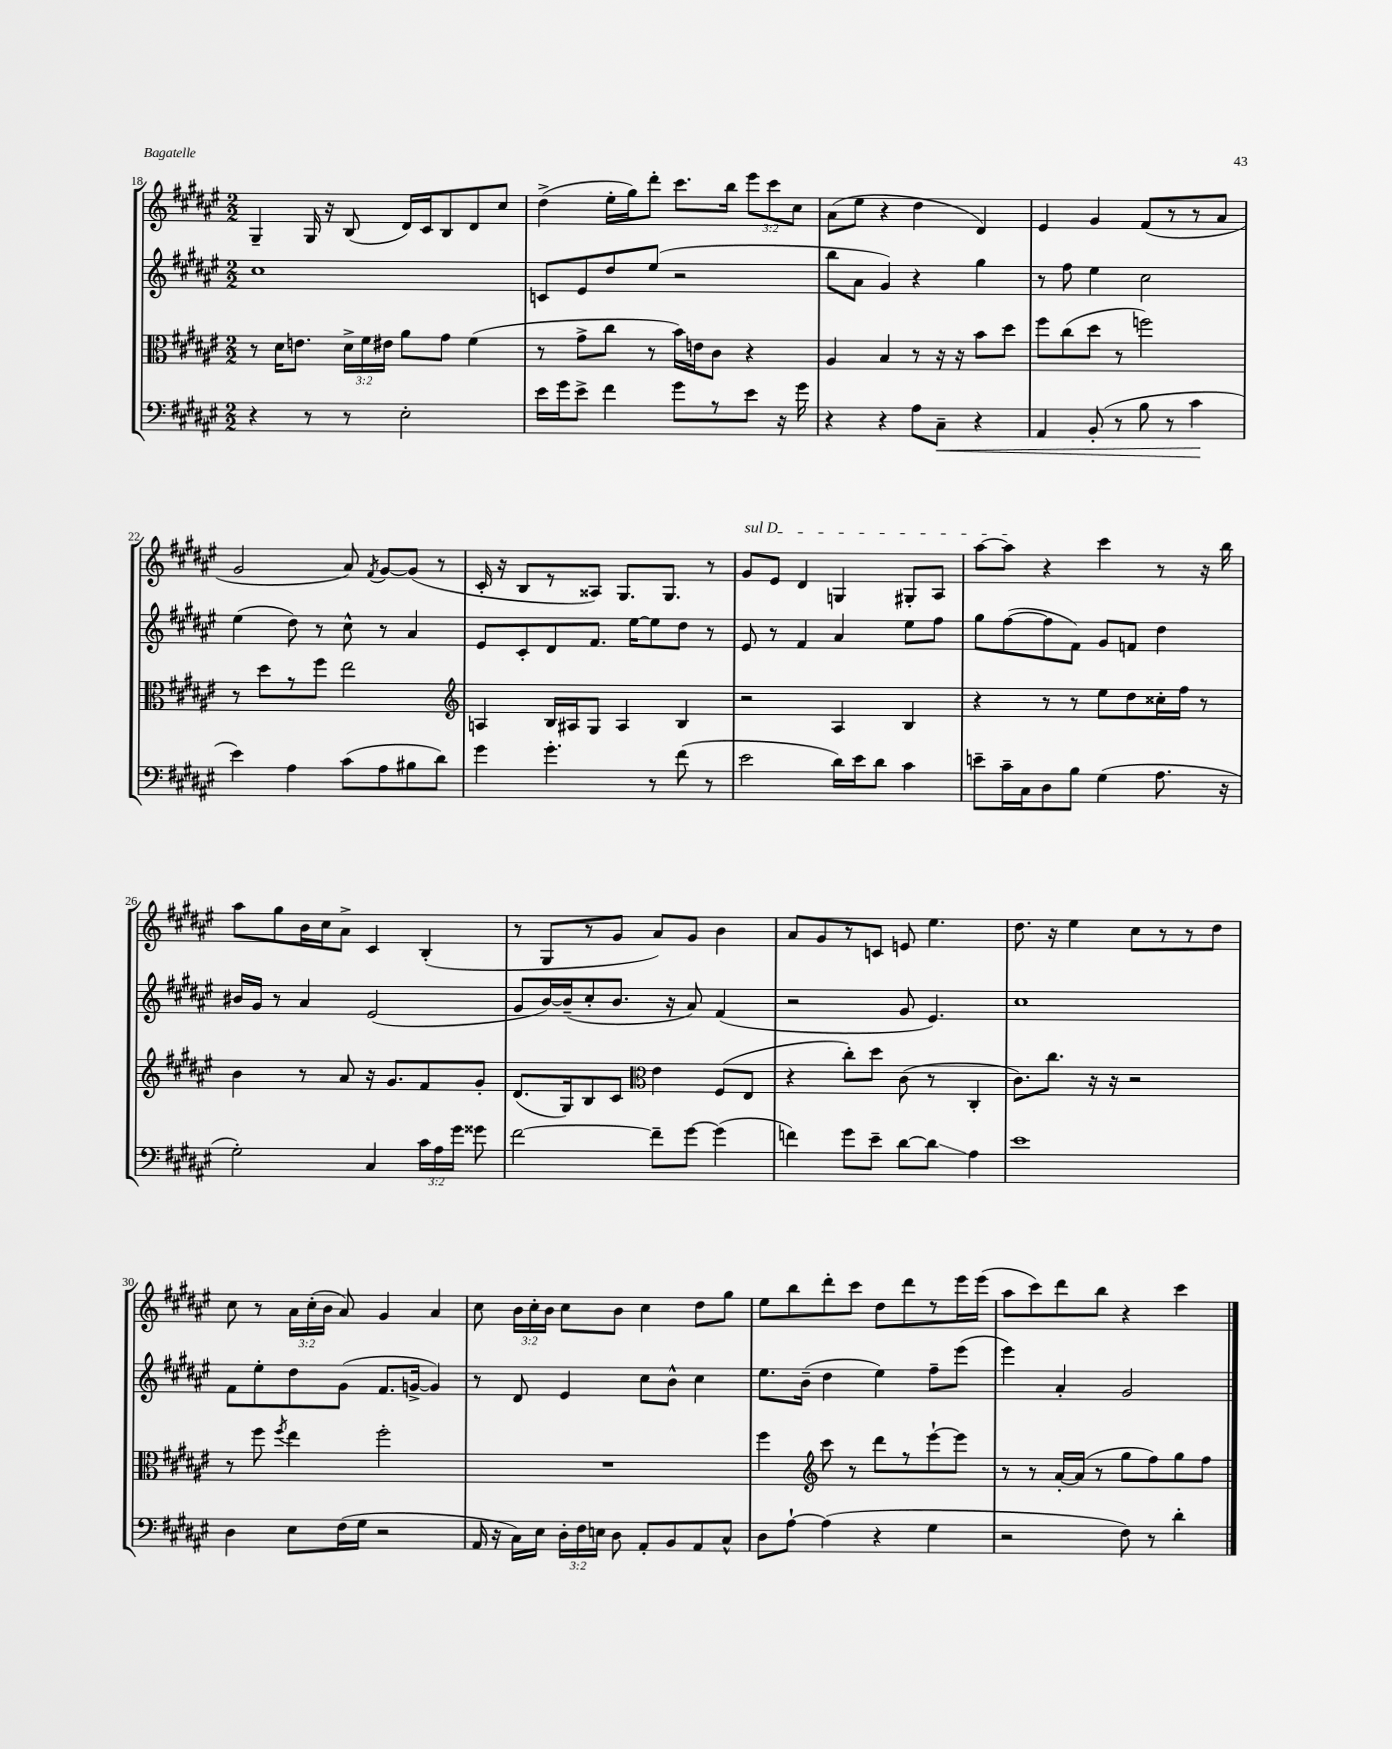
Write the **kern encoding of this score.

**kern	**kern	**kern	**kern
*staff4	*staff3	*staff2	*staff1
*clefF4	*clefC3	*clefG2	*clefG2
*k[f#c#g#d#a#e#]	*k[f#c#g#d#a#e#]	*k[f#c#g#d#a#e#]	*k[f#c#g#d#a#e#]
*M2/2	*M2/2	*M2/2	*M2/2
4r	8r	1cc#	4G#~
.	16d#	.	.
.	8.e	.	.
8r	.	.	16G#
.	.	.	16r
8r	24d#^	.	(8B
.	24f#	.	.
.	24e#	.	.
2E#'	8a#	.	16d#)
.	.	.	16c#
.	8g#	.	8B
.	(4f#	.	8d#
.	.	.	8cc#
=	=	=	=
16e#	8r	8c	(4dd#^
16g#	.	.	.
8e#^	8g#^	8e#	.
4f#	8cc#	8dd#	16ee#'
.	.	.	16gg#)
.	8r	(8ee#	8ddd#'
8g#	16b)	2r	8.ccc#
.	16e	.	.
8r	8c#	.	.
.	.	.	16bb
8e#	4r	.	12eee#
.	.	.	12ccc#
16r	.	.	.
.	.	.	12cc#
16g#	.	.	.
=	=	=	=
4r	4A#	8bb	(8a#
.	.	8a#	8ee#
4r	4B	4g#)	4r
8A#	8r	4r	4dd#
8C#~	16r	.	.
.	16r	.	.
4r	8b	4gg#	4d#)
.	8dd#	.	.
=	=	=	=
4AA#	8ff#	8r	4e#
.	(8cc#	8ff#	.
(8BB'	8dd#	4ee#	4g#
8r	8r	.	.
8B	2ff)	2cc#	(8f#
8r	.	.	8r
4c#	.	.	8r
.	.	.	8a#
=	=	=	=
4e#)	8r	(4ee#	2g#
.	8dd#	.	.
4A#	8r	8dd#)	.
.	8ff#	8r	.
(8c#	2ee#	8cc#^^	8a#)
.	.	.	8qf#
8A#	.	8r	[8g#
8B#	.	4a#	(8g#]
8d#)	.	.	8r
=	=	=	=
*	*clefG2	*	*
4g#	4A	8e#	16c#'
.	.	.	16r
.	.	8c#'	8B
4.g#'	16B	8d#	8r
.	16A#	.	.
.	8G#	8.f#	8A##)
.	4A#	.	8.G#
.	.	[16ee#	.
8r	.	8ee#]	.
.	.	.	8.G#
(8f#	4B	8dd#	.
8r	.	8r	8r
=	=	=	=
2e#	2r	8e#	8g#
.	.	8r	8e#
.	.	4f#	4d#
16d#)	4A#	4a#	4G
16e#	.	.	.
8d#	.	.	.
4c#	4B	8ee#	8G#'
.	.	8ff#	8A#
=	=	=	=
8e~	4r	8gg#	[8aa#
16c#~	.	([8ff#	8aa#]
16C#	.	.	.
8D#	8r	8ff#]	4r
8B	8r	8f#)	.
(4G#	8ee#	8g#	4ccc#
.	8dd#	8f	.
8.A#	16cc##'	4dd#	8r
.	16ff#	.	.
.	8r	.	16r
16r	.	.	16bb
=	=	=	=
2G#')	4b	16b#	8aa#
.	.	16g#	.
.	.	8r	8gg#
.	8r	4a#	16b
.	.	.	16cc#
.	8a#	.	8a#^
4C#	16r	(2e#	4c#
.	8.g#	.	.
24c#	8f#	.	(4B'
24A#	.	.	.
24g#	.	.	.
8g##	8g#'	.	.
=	=	=	=
[2f#	(8.d#	8g#	8r
.	.	[16b)	8G#
.	16G#)	(16b~]	.
.	8B	8cc#'	8r
.	8c#	8.b	8g#
*	*clefC3	*	*
8f#~]	4e#	.	8a#)
.	.	16r	.
[8g#	.	8a#)	8g#
(4g#]	(8F#	(4f#	4b
.	8E#	.	.
=	=	=	=
4f)	4r	2r	8a#
.	.	.	8g#
8g#	8cc#')	.	8r
8e#~	8dd#	.	8c
[8d#	(8c#	8g#	8e
8d#]	8r	4.e#)	4.ee#
4A#	4C#'	.	.
=	=	=	=
1e#	8.c#)	1cc#	8.dd#
.	8.cc#	.	16r
.	.	.	4ee#
.	16r	.	.
.	16r	.	.
.	2r	.	8cc#
.	.	.	8r
.	.	.	8r
.	.	.	8dd#
=	=	=	=
4D#	8r	8f#	8cc#
.	8ff#	8ee#'	8r
.	8qff#	.	.
8E#	4ee#	8dd#	24a#
.	.	.	(24cc#'
.	.	.	24b
(16F#	.	(8g#	8a#)
16G#	.	.	.
2r	2ff#'	8.f#	4g#
.	.	[16g^	.
.	.	4g])	4a#
=	=	=	=
16AA#	1r	8r	8cc#
16r	.	.	.
16C#)	.	8d#	24b
.	.	.	24cc#'
16E#	.	.	.
.	.	.	24b
24D#'	.	4e#	8cc#
24F#	.	.	.
24E	.	.	.
8D#	.	.	8b
8AA#'	.	8cc#	4cc#
8BB	.	8b^^	.
8AA#	.	4cc#	8dd#
8C#^^	.	.	8gg#
=	=	=	=
8D#	4ff#	8.ee#	8ee#
[8A#`	.	.	8bb
.	.	(16b~	.
*	*clefG2	*	*
(4A#]	8ccc#	4dd#	8ddd#'
.	8r	.	8ccc#
4r	8ddd#	4ee#)	8dd#
.	8r	.	8ddd#
4G#	[8eee#`	8ff#~	8r
.	8eee#]	(8eee#	16eee#
.	.	.	(16eee#
=	=	=	=
2r	8r	4eee#)	8aa#
.	8r	.	8ccc#)
.	[16a#'	4a#'	8ddd#
.	(16a#]	.	.
.	8r	.	8bb
8F#)	8gg#	2g#	4r
8r	8ff#)	.	.
4d#'	8gg#	.	4ccc#
.	8ff#	.	.
==	==	==	==
*-	*-	*-	*-
